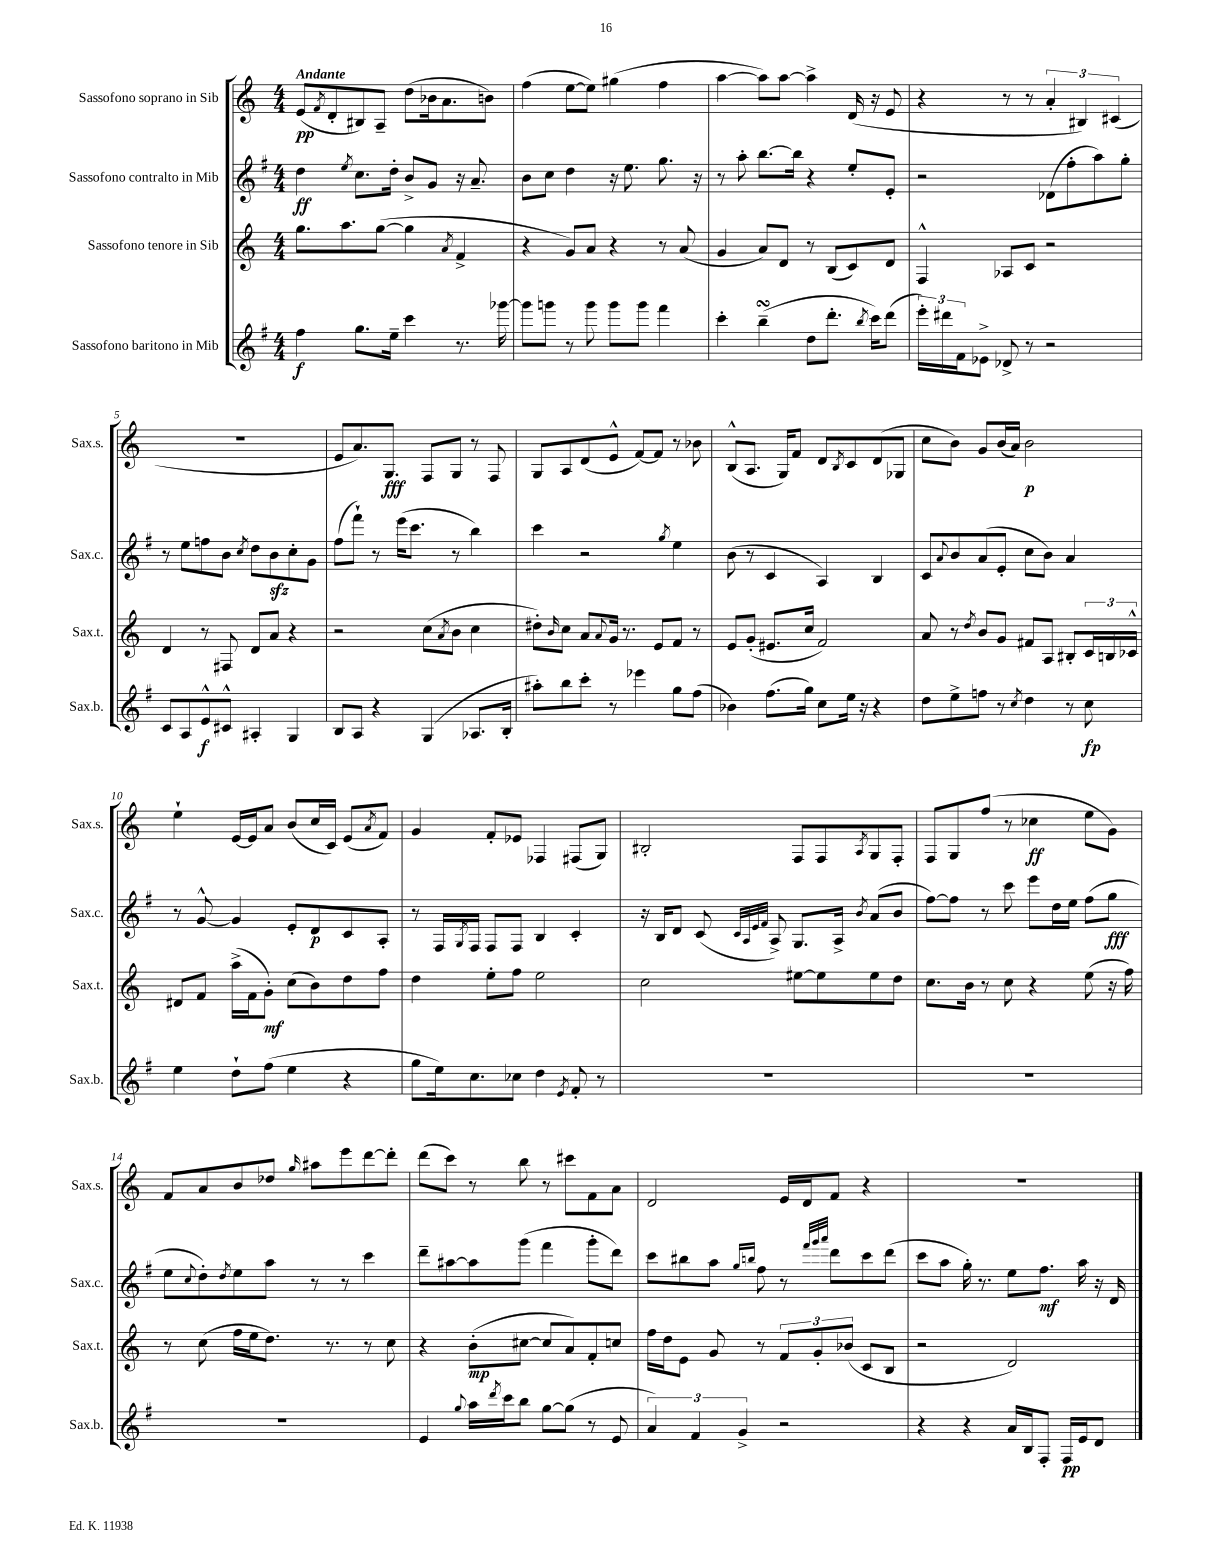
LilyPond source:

<<
\new StaffGroup <<
\new Staff = "s0" \with { instrumentName = "Sassofono soprano in Sib" shortInstrumentName = "Sax.s." } {
    \clef treble \key c \major \numericTimeSignature \time 4/4 \tempo "Andante"
    e'8\pp( \acciaccatura { f'8 } d'8-. bis8) a8-- d''8( bes'16 a'8. b'8) |
    f''4( e''8~ e''8) gis''4( f''4 |
    a''4~ a''8) a''8~ a''4-> d'16( r16 e'8 |
    r4 r8 r8 \tuplet 3/2 { a'4-. bis4) cis'4( } |
    R1 |
    e'8 a'8.) g8.\fff f8 g8 r8 f8 |
    g8 a8 d'8( e'8-^ f'8~) f'8 r8 bes'8 |
    b8-^( a8. g16) f'8 d'8 \acciaccatura { b8 } c'8 d'8( ges8 |
    c''8 b'8) g'8 b'16( a'16) b'2\p |
    e''4-! e'16~ e'16 a'8 b'8( c''16 c'16) e'8( \acciaccatura { a'8 } f'8) |
    g'4 f'8-. ees'8 fes4 fis8( g8) |
    bis2-. f8 f8 \acciaccatura { a8 } g8 f8-. |
    f8 g8 f''8( r8 ces''4\ff e''8 g'8) |
    f'8 a'8 b'8 des''8 \grace { g''16 } ais''8 e'''8 d'''8~ d'''8-. |
    d'''8( c'''8) r8 b''8 r8 cis'''8 f'8 a'8 |
    d'2 e'16 d'16 f'8 r4 |
    R1 \bar "|." |
}
\new Staff = "s1" \with { instrumentName = "Sassofono contralto in Mib" shortInstrumentName = "Sax.c." } {
    \clef treble \key g \major \numericTimeSignature \time 4/4
    d''4\ff \acciaccatura { e''8 } c''8. d''16-. b'8-> g'8 r16 a'8.-- |
    b'8 c''8 d''4 r16 e''8. g''8. r16 |
    r8 a''8-. b''8.~ b''16 r4 e''8-. e'8-. |
    r2 des'8( fis''8-. a''8) g''8-. |
    r8 e''8 f''8 b'8 \acciaccatura { c''8 } d''8 b'8\sfz c''8-. g'8 |
    fis''8( fis'''8-!) r8 e'''16( c'''8. r8 b''4) |
    c'''4 r2 \acciaccatura { g''8 } e''4 |
    b'8( r8 c'4 a4) b4 |
    c'8 \appoggiatura { a'8 } b'8 a'8( e'8-. c''8 b'8) a'4 |
    r8 g'8~-^ g'4 e'8-. d'8\p c'8 a8-. |
    r8 fis16 \acciaccatura { g8 } fis16 fis8 fis8 b4 c'4-. |
    r16 b16 d'8 c'8( \grace { c'32 a32 e'32 fis'32 } a8->) g8. a16-> \acciaccatura { b'8 } a'8( b'8 |
    fis''8~) fis''8 r8 c'''8 e'''8 d''16 e''16 fis''8( g''8\fff |
    e''8 \appoggiatura { c''8 } d''8-.) \acciaccatura { d''8 } e''8 a''8 r8 r8 c'''4 |
    d'''8-- ais''8~ ais''8 g'''8( fis'''4 g'''8-. d'''8) |
    c'''8 bis''8 a''8 \grace { g''16 b''16 } fis''8 r8 \grace { fis'''32 g'''32 a'''32 } d'''8 c'''8 d'''8( |
    c'''8 a''8 g''16-.) r8. e''8 fis''8.\mf a''16 r16 d'16 \bar "|." |
}
\new Staff = "s2" \with { instrumentName = "Sassofono tenore in Sib" shortInstrumentName = "Sax.t." } {
    \clef treble \key c \major \numericTimeSignature \time 4/4
    g''8. a''8. g''8~( g''4 \acciaccatura { a'8 } f'4-> |
    r4 g'8) a'8 r4 r8 a'8( |
    g'4 a'8) d'8 r8 b8( c'8) d'8 |
    f4-^ aes8 c'8 r2 |
    d'4 r8 fis8 d'8 a'8 r4 |
    r2 c''8( \acciaccatura { a'8 } b'8 c''4 |
    dis''8-.) \grace { b'16 } c''8 a'8 \appoggiatura { a'8 } g'16 r8. e'8 f'8 r8 |
    e'8 g'8-.( eis'8. c''16 f'2) |
    a'8 r8 \acciaccatura { d''8 } b'8 g'8 fis'8 a8 bis8-. \tuplet 3/2 { c'16 b16 ces'16-^ } |
    dis'8 f'8 a''16->( f'16 g'8-.\mf) c''8( b'8) d''8 f''8 |
    d''4 e''8-. f''8 e''2 |
    c''2 eis''8~ eis''8 eis''8 d''8 |
    c''8. b'16 r8 c''8 r4 e''8( r16 f''16) |
    r8 c''8( f''16 e''16 d''8.) r8. r8 c''8 |
    r4 b'8-.\mp( cis''8~ cis''8 a'8) f'8-. c''8 |
    f''16 d''16 e'8 g'8 r8 \tuplet 3/2 { f'8 g'8-. bes'8( } c'8 b8 |
    r2 d'2) \bar "|." |
}
\new Staff = "s3" \with { instrumentName = "Sassofono baritono in Mib" shortInstrumentName = "Sax.b." } {
    \clef treble \key g \major \numericTimeSignature \time 4/4
    fis''4\f g''8. e''16-- c'''4 r8. ges'''16~ |
    ges'''8 g'''8 r8 g'''8 g'''8 g'''8 fis'''4 |
    c'''4-. b''4--\turn( d''8 d'''8.-. \acciaccatura { b''8 } c'''16) d'''8( |
    \tuplet 3/2 { e'''16-.) dis'''16 fis'16 } ees'8-> des'8-> r8 r2 |
    c'8 a8 e'8-^\f cis'8-^ ais4-. g4 |
    b8 a8 r4 g4( aes8. b16-. |
    ais''8-.) b''8 c'''8-. r8 ees'''4 g''8 fis''8( |
    bes'4) fis''8.( g''16) c''8 e''16 r16 r4 |
    d''8 e''8-> f''8 r8 \acciaccatura { c''8 } d''4 r8 c''8\fp |
    e''4 d''8-! fis''8( e''4 r4 |
    g''8 e''16) c''8. ces''8 d''4 \acciaccatura { e'8 } fis'8-. r8 |
    R1 |
    R1 |
    R1 |
    e'4 \appoggiatura { g''8 } a''16 \acciaccatura { d'''8 } c'''16 b''8 g''8~ g''8( r8 e'8 |
    \tuplet 3/2 { a'4) fis'4 g'4-> } r2 |
    r4 r4 a'16 b16 fis8-. fis16\pp e'16 d'8 \bar "|." |
}
>>
>>
